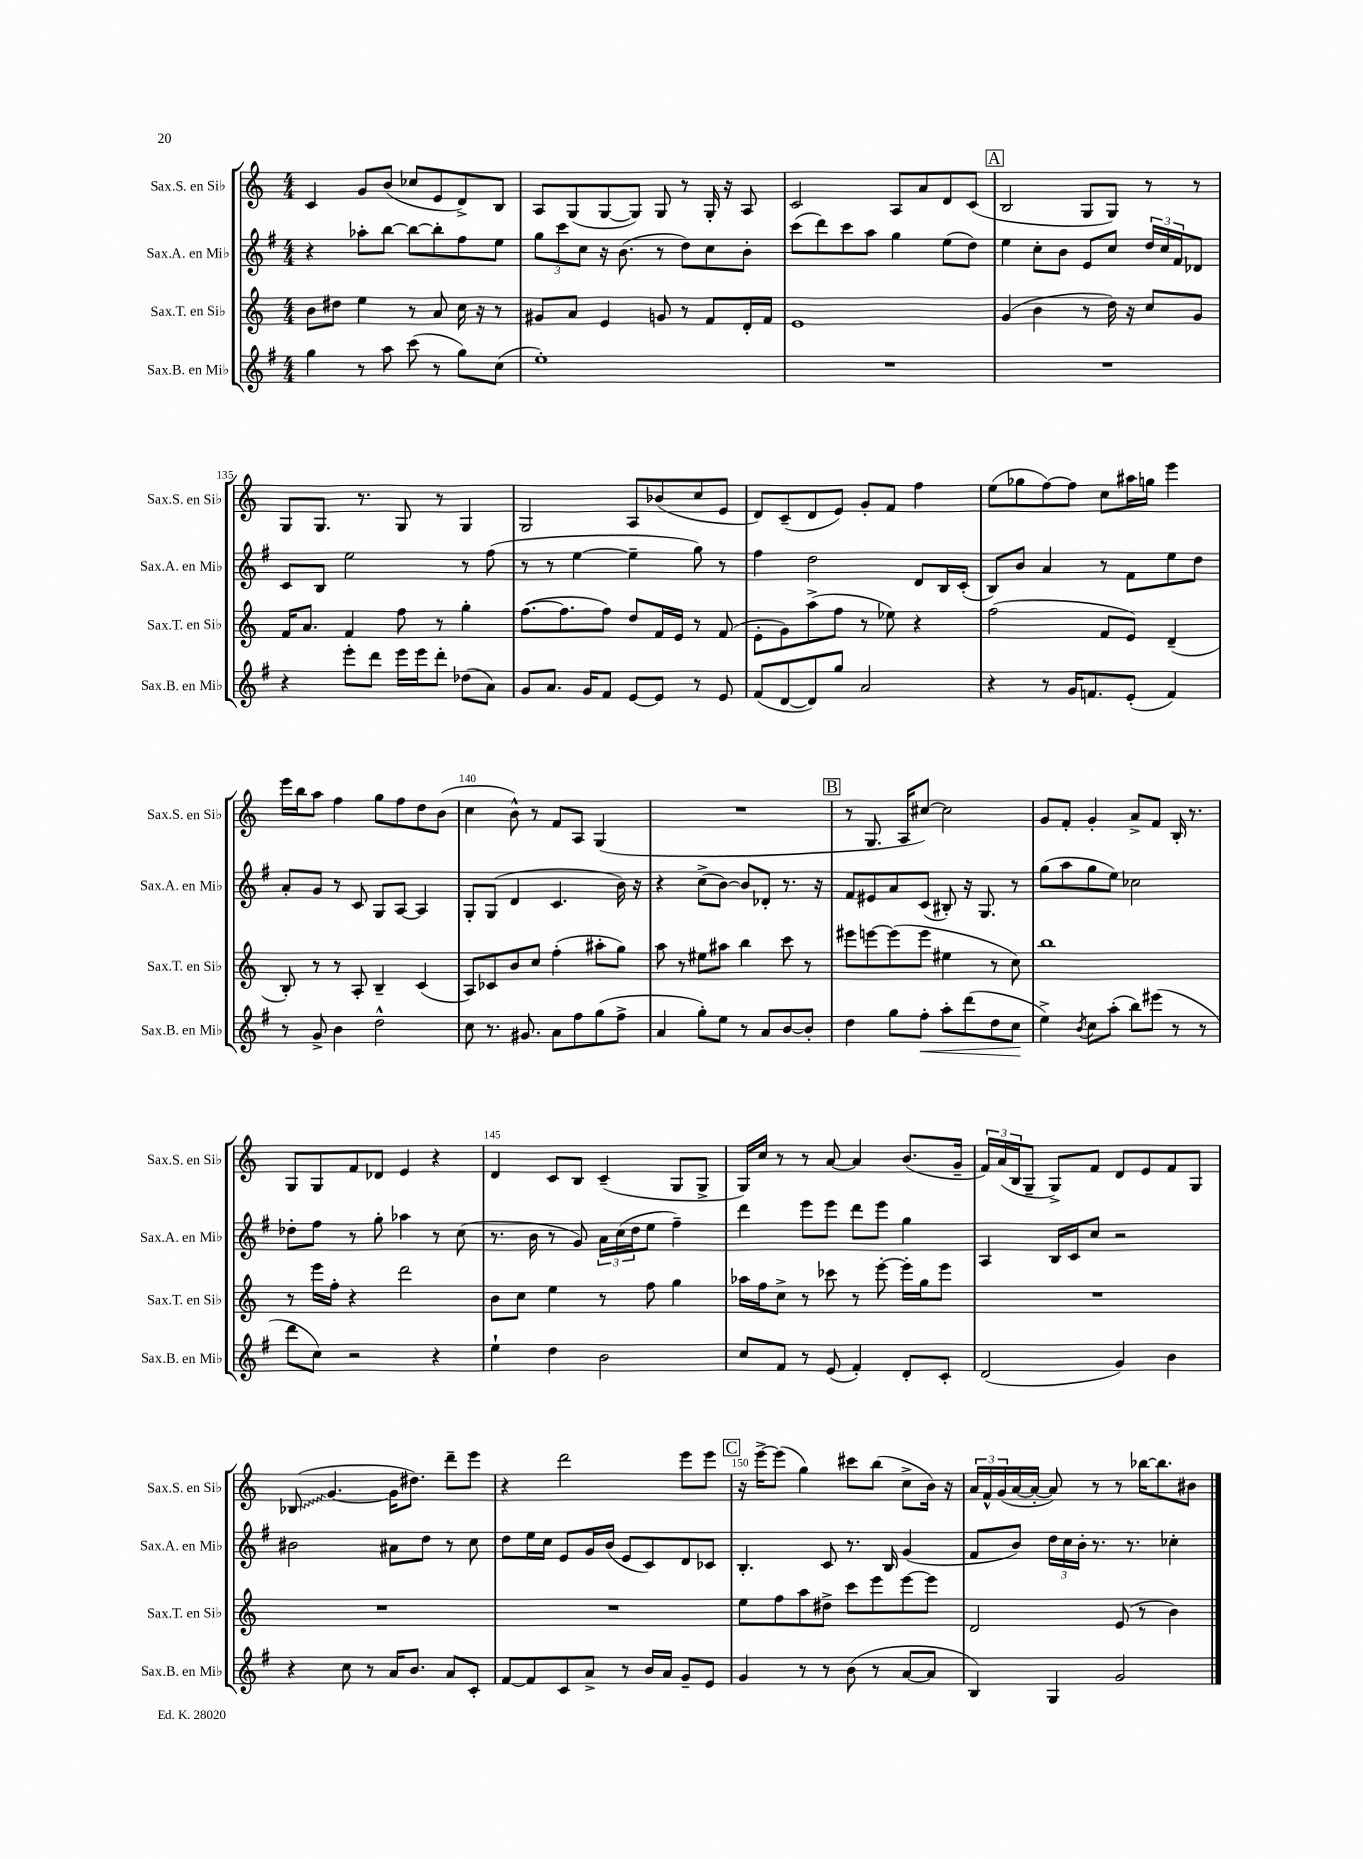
<<
\new StaffGroup <<
\new Staff = "s0" \with { instrumentName = "Sax.S. en Sib" shortInstrumentName = "Sax.S. en Sib" } {
    \clef treble \key c \major \numericTimeSignature \time 4/4
    c'4 g'8 b'8( ces''8 e'8 d'8->) b8 |
    a8 g8( g8~ g8) g8 r8 g16-. r16 a8 |
    c'2 a8 a'8 d'8 c'8( |
    \mark \markup { \box "A" } b2 g8 g8) r8 r8 |
    g8 g8. r8. g8 r8 g4 |
    g2 a8 bes'8( c''8 e'8 |
    d'8) c'8--( d'8 e'8) g'8-. f'8 f''4 |
    e''8( ges''8 f''8~) f''8 c''8 ais''16 g''16 e'''4 |
    e'''16 b''16 a''8 f''4 g''8 f''8 d''8 b'8( |
    c''4 b'8-^) r8 f'8 a8 g4( |
    R1 |
    \mark \markup { \box "B" } r8 g8. a16 cis''8~) cis''2 |
    g'8 f'8-. g'4-. a'8-> f'8 b16-. r8. |
    g8 g8 f'8 des'8 e'4 r4 |
    d'4 c'8 b8 c'4--( g8 g8-> |
    g16) c''16 r8 r8 a'8~ a'4 b'8.( g'16-- |
    \tuplet 3/2 { f'16) a'16( b16 } g8-- g8->) f'8 d'8 e'8 f'8 g8 |
    \once \override Glissando.style = #'zigzag bes8\glissando( g'4.~ g'16 dis''8.) d'''8-- e'''8 |
    r4 d'''2 e'''8 e'''8 |
    \mark \markup { \box "C" } r16 e'''16~-> e'''8( g''4) cis'''8 b''8( c''8-> b'16) r16 |
    \tuplet 3/2 { a'16 f'16-^ g'16( } a'16~ a'16~-. a'8) r8 r8 bes''16~ bes''8. bis'8 \bar "|." |
}
\new Staff = "s1" \with { instrumentName = "Sax.A. en Mib" shortInstrumentName = "Sax.A. en Mib" } {
    \clef treble \key g \major \numericTimeSignature \time 4/4
    r4 aes''8-. b''8~ b''8~ b''8-. fis''8 e''8 |
    \tuplet 3/2 { g''8 c'''8 c''8 } r16 b'8.( r8 d''8) c''8 b'8-. |
    c'''8( d'''8) c'''8 a''8 g''4 e''8( d''8) |
    \mark \markup { \box "A" } e''4 c''8-. b'8 e'8 c''8 \tuplet 3/2 { d''16 c''16 fis'16 } des'8 |
    c'8 b8 e''2 r8 fis''8( |
    r8 r8 e''4~ e''4-- g''8) r8 |
    fis''4 d''2 d'8 b16 c'16-.( |
    b8) b'8 a'4 r8 fis'8 e''8 d''8 |
    a'8-. g'8 r8 c'8 g8 a8~ a4 |
    g8-. g8( d'4 c'4. b'16) r16 |
    r4 c''8->( b'8~) b'8 des'8-. r8. r16 |
    \mark \markup { \box "B" } fis'8 eis'8 a'8 c'8( bis8-.) r16 g8. r8 |
    g''8( a''8 g''8 e''8) ces''2 |
    des''8-. fis''8 r8 g''8-. aes''4 r8 c''8( |
    r8. b'16 r8 g'8) \tuplet 3/2 { a'16 c''16( d''16 } e''8 fis''4--) |
    d'''4 e'''8 e'''8 d'''8 e'''8 g''4 |
    a4 b16 c'16 c''8 r2 |
    bis'2 ais'8 d''8 r8 c''8 |
    d''8 e''16 c''16 e'8 g'16 b'16( e'8 c'8) d'8 ces'8 |
    \mark \markup { \box "C" } b4.-. c'8 r8. b16 g'4( |
    fis'8 b'8) \tuplet 3/2 { d''16 c''16 b'16-. } r8. r8. ces''4-. \bar "|." |
}
\new Staff = "s2" \with { instrumentName = "Sax.T. en Sib" shortInstrumentName = "Sax.T. en Sib" } {
    \clef treble \key c \major \numericTimeSignature \time 4/4
    b'8 dis''8 e''4 r8 a'8 c''16 r16 r8 |
    gis'8 a'8 e'4 g'8 r8 f'8 d'16-. f'16 |
    e'1 |
    \mark \markup { \box "A" } g'4( b'4 r8 d''16) r16 c''8 g'8 |
    f'16 a'8. f'4 f''8 r8 g''4-. |
    f''8.~( f''8. f''8) d''8 f'16 e'16 r8 f'8( |
    e'8-. g'8) a''8->( f''8 r8 ees''8) r4 |
    f''2( f'8 e'8) d'4--( |
    b8-.) r8 r8 a8-. b4-- c'4( |
    a8) ces'8 b'8 c''8 f''4-.( ais''8-. g''8) |
    a''8 r8 eis''8 ais''8 b''4 c'''8 r8 |
    \mark \markup { \box "B" } eis'''8 e'''8~ e'''8( e'''8 eis''4 r8 c''8) |
    b''1 |
    r8 e'''16 f''16-. r4 d'''2 |
    b'8 c''8 e''4 r8 f''8 g''4 |
    aes''16 f''16 c''8-> r8 ces'''8 r8 e'''8~-. e'''16-. g''16 e'''8 |
    R1 |
    R1 |
    R1 |
    \mark \markup { \box "C" } e''8 f''8 a''8 dis''8-> c'''8 e'''8 e'''8~ e'''8 |
    d'2 e'8( r8 b'4) \bar "|." |
}
\new Staff = "s3" \with { instrumentName = "Sax.B. en Mib" shortInstrumentName = "Sax.B. en Mib" } {
    \clef treble \key g \major \numericTimeSignature \time 4/4
    g''4 r8 a''8 c'''8( r8 g''8) c''8( |
    e''1-.) |
    R1 |
    \mark \markup { \box "A" } R1 |
    r4 e'''8-. d'''8 e'''16 e'''16 d'''8-. des''8( a'8) |
    g'8 a'8. g'16 fis'8 e'8~ e'8 r8 e'8 |
    fis'8( d'8~ d'8) g''8 a'2 |
    r4 r8 g'16 f'8. e'8-.( f'4) |
    r8 g'8-> b'4 d''2-^ |
    c''8 r8. gis'8. a'8 fis''8 g''8( fis''8-> |
    a'4 g''8-.) e''8 r8 a'8 b'8~ b'8-. |
    \mark \markup { \box "B" } d''4 g''8 fis''8-.\< a''8-. d'''8( d''8 c''8\! |
    e''4->) \acciaccatura { b'8 } c''8 a''8-.( b''8) eis'''8( r8 r8 |
    d'''8 c''8) r2 r4 |
    e''4-! d''4 b'2 |
    c''8 fis'8 r8 e'8( fis'4-.) d'8-. c'8-. |
    d'2( g'4) b'4 |
    r4 c''8 r8 a'16 b'8. a'8 c'8-. |
    fis'8~ fis'8 c'8 a'8-> r8 b'16 a'16 g'8-- e'8 |
    \mark \markup { \box "C" } g'4 r8 r8 b'8( r8 a'8~ a'8 |
    b4) g4 g'2 \bar "|." |
}
>>
>>
\layout { \context { \Score currentBarNumber = #131 \override BarNumber.break-visibility = ##(#f #t #t) barNumberVisibility = #(every-nth-bar-number-visible 5) } }
